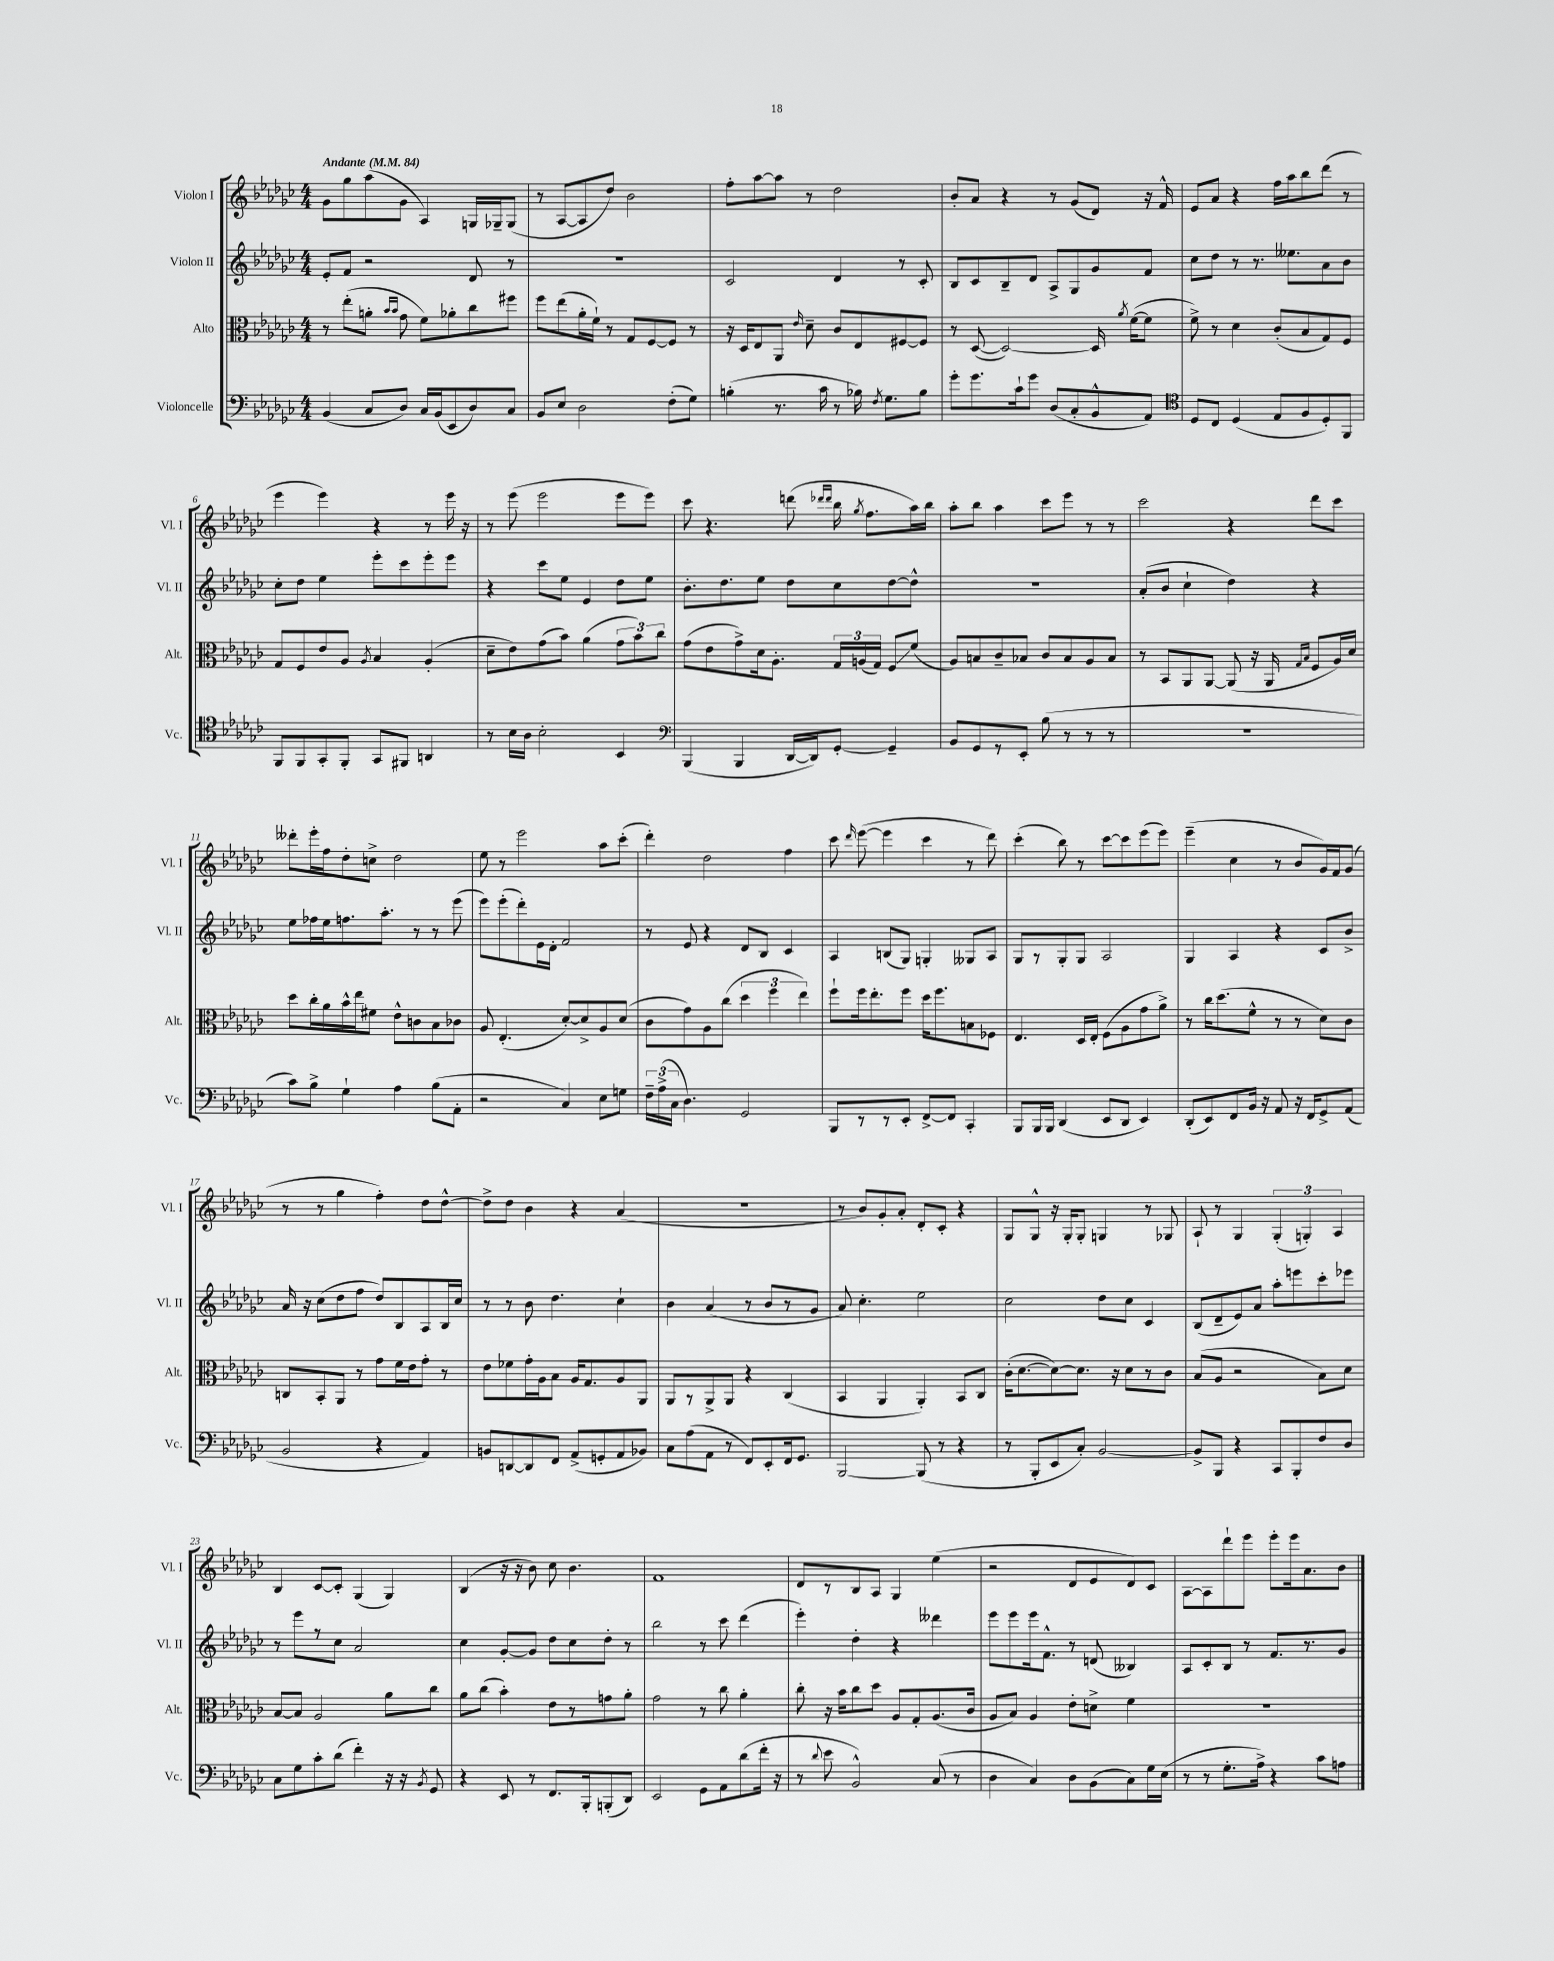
<<
\new StaffGroup <<
\new Staff = "s0" \with { instrumentName = "Violon I" shortInstrumentName = "Vl. I" } {
    \clef treble \key ges \major \numericTimeSignature \time 4/4 \tempo "Andante" 4 = 84
    \autoBeamOff ges'8[ ges''8 aes''8( ges'8] aes4) g16[ ges16-- ges8]( |
    r8 aes8[~ aes8 des''8]) bes'2 |
    f''8[-. aes''8~ aes''8] r8 des''2 |
    bes'8[-. aes'8] r4 r8 ges'8[( des'8]) r16 f'16-^ |
    ees'8[ aes'8] r4 f''16[ aes''16 bes''8 des'''8]( r8 |
    ees'''4 ees'''4) r4 r8 ees'''16 r16 |
    r8 ees'''8( ees'''2 ees'''8[ ees'''8]) |
    ces'''8 r4. d'''8( \grace { des'''16[ des'''16] } bes''16 \acciaccatura { ges''8 } f''8.[ aes''16) bes''16] |
    aes''8[-. bes''8] aes''4 ces'''8[ ees'''8] r8 r8 |
    ces'''2 r4 des'''8[ ces'''8] |
    deses'''8[-. ees'''16-. f''16 des''8-. c''8]-> des''2 |
    ees''8 r8 ees'''2 aes''8[ ces'''8]-.( |
    des'''4-.) des''2 f''4 |
    ces'''8 \grace { des'''16 } ees'''8~( ees'''4 ces'''4 r8 des'''8) |
    ces'''4-.( bes''8) r8 ces'''8[~ ces'''8 ees'''8( ees'''8]) |
    ees'''4--( ces''4 r8 bes'8[ ges'16) f'16 ges'8]( |
    r8 r8 ges''4 f''4-.) des''8[ des''8]~-^ |
    des''8[-> des''8] bes'4 r4 aes'4( |
    R1 |
    r8 bes'8[) ges'8-. aes'8]-. des'8[-. ces'8]-. r4 |
    ges8[ ges8]-^ r16 ges16[-. ges8]-. g4 r8 ges8 |
    aes8-! r8 ges4 \tuplet 3/2 { ges4-.( g4-.) aes4 } |
    bes4 ces'8[~ ces'8]-. ges4( ges4) |
    bes4( r16 r16 bes'8) ces''8 bes'4. |
    f'1 |
    des'8[ r8 bes8 aes8] ges4 ees''4( |
    r2 des'8[ ees'8 des'8) ces'8] |
    aes8[~ aes8 des'''8-! ees'''8] ees'''8[-. ees'''16 aes'8. bes'8] \bar "|." |
}
\new Staff = "s1" \with { instrumentName = "Violon II" shortInstrumentName = "Vl. II" } {
    \clef treble \key ges \major \numericTimeSignature \time 4/4
    \autoBeamOff ees'8[-. f'8] r2 des'8 r8 |
    R1 |
    ces'2 des'4 r8 ces'8-. |
    bes8[ ces'8 bes8-- des'8] aes8[-> ges8 ges'8 f'8] |
    ces''8[ des''8] r8 r8. eeses''8.[ aes'8 bes'8] |
    ces''8[-. des''8] ees''4 ees'''8[-. ces'''8 ees'''8-. ees'''8] |
    r4 ces'''8[ ees''8] ees'4 des''8[ ees''8] |
    bes'8.[-. des''8. ees''8] des''8[ ces''8 des''8~ des''8]-^ |
    R1 |
    aes'8[-.( bes'8] ces''4-! des''4) r4 |
    ees''8[ fes''16 ees''16 f''8. aes''8.]-. r8 r8 ees'''8( |
    ees'''8[) ees'''8-.( des'''8-.) ees'16 des'16]-. f'2 |
    r8 ees'8 r4 des'8[ bes8] ces'4 |
    aes4 b8[( ges8]) g4-. geses8[ aes8] |
    ges8[ r8 ges8-. ges8] aes2 |
    ges4 aes4 r4 ces'8[ bes'8]-> |
    aes'16 r16 ces''8[( des''8 f''8] des''8[) bes8 aes8 bes16 ces''16] |
    r8 r8 bes'8 des''4. ces''4-! |
    bes'4 aes'4( r8 bes'8[ r8 ges'8] |
    aes'8) ces''4.-. ees''2 |
    ces''2 des''8[ ces''8] ces'4 |
    bes8[( des'8-- ees'8) aes'8] aes''8[-. e'''8 ces'''8-. ees'''8] |
    r8 ees'''8[ r8 ces''8] aes'2 |
    ces''4 ges'8[~-. ges'8] des''8[ ces''8 des''8]-. r8 |
    bes''2 r8 ces'''8 des'''4( |
    ees'''4-.) des''4-. r4 deses'''4 |
    ees'''8[ ees'''8 ees'''16 f'8.]-^ r8 d'8( beses4) |
    aes8[ ces'8-. bes8] r8 f'8.[ r8. ges'8] \bar "|." |
}
\new Staff = "s2" \with { instrumentName = "Alto" shortInstrumentName = "Alt." } {
    \clef alto \key ges \major \numericTimeSignature \time 4/4
    \autoBeamOff r8 ees''8[-.( a'8]-. \grace { bes'16[ bes'16] } ges'8 f'8[) aes'8-. ces''8 fis''8] |
    f''8[ ees''8( aes'16-. f'16]-!) r8 ges8[ f8~ f8] r8 |
    r16 des16[ ees8 aes,8] \grace { ees'16 } des'8-- ces'8[ ees8 fis8~ fis8] |
    r8 des8~( des2~) des16 \acciaccatura { aes'8 } f'16[~( f'8] |
    f'8->) r8 des'4 ces'8[-.( bes8 ges8) f8] |
    ges8[ f8 ees'8 aes8] \acciaccatura { aes8 } bes4 aes4-.( |
    des'8[-- ees'8) ges'8( bes'8]) aes'4( \tuplet 3/2 { ges'8[ bes'8) ces''8] } |
    ges'8[( ees'8 ges'8->) des'16 aes8.]-. \tuplet 3/2 { ges16[ a16( ges16]) } f8[\glissando f'8]( |
    aes8[) b8 ces'8-- bes8] ces'8[ bes8 aes8 bes8] |
    r8 bes,8[ aes,8 aes,8]~ aes,8( r16 aes,16 \grace { ges16[ bes16] } f8[ aes16) des'16] |
    des''8[ ces''16-. aes'16 bes'16-^ ees''16 fis'8] ees'8[-^ c'8 bes8 ces'8] |
    aes8 ees4.-.( des'8[~-.) des'8-> aes8 des'8]( |
    ces'8[ ges'8) aes8 ces''8]( \tuplet 3/2 { des''4 f''4 ees''4) } |
    f''8[-! f''16 ees''8.-. f''8] des''16[ f''8. b8 fes8] |
    ees4. des16[ ees16]-. f8[( aes8 ges'8 aes'8]->) |
    r8 ces''16[ des''8.( f'8]-^ r8 r8 des'8[) ces'8] |
    c8[ bes,8-. aes,8] r8 ges'8[ f'16 ees'16 ges'8]-. r8 |
    ees'8[ fes'8 ges'16-. aes16 bes8] aes16[ ges8. aes8 aes,8] |
    aes,8[ r8 aes,8-> aes,8] r4 ces4( |
    bes,4 aes,4 aes,4-.) bes,8[ ces8] |
    ces'16[-.( des'8.~ des'8~) des'8.] r16 des'8[ r8 ces'8] |
    bes8[( aes8] r2 bes8[) des'8] |
    bes8[~ bes8] aes2 aes'8[ ces''8] |
    aes'8[ ces''8]( bes'4-.) ees'8[ r8 g'8 aes'8]-. |
    ges'2 r8 ces''8 aes'4-. |
    ces''8-. r16 bes'16[ ces''8 des''8] aes8[ ges8-. aes8.( ces'16] |
    aes8[ bes8]) aes4 ees'8[-. d'8]-> f'4 |
    r1 \bar "|." |
}
\new Staff = "s3" \with { instrumentName = "Violoncelle" shortInstrumentName = "Vc." } {
    \clef bass \key ges \major \numericTimeSignature \time 4/4
    \autoBeamOff bes,4( ces8[ des8]) ces16[ bes,16( ees,8 des8) ces8] |
    bes,8[ ees8] des2 f8[-.( ges8]) |
    b4-.( r8. ces'16 r8 bes16) \acciaccatura { f8 } ges8.[ bes8] |
    ges'8[-. ges'8. ces'16-! ges'8] des8[( ces8-. bes,8-^ aes,8]) |
    \clef tenor des8[ ces8] des4( ees8[ f8 des8-.) f,8] |
    f,8[ f,8 ges,8-. f,8]-. ges,8[ fis,8] a,4 |
    r8 bes16[ aes16] bes2-. bes,4 |
    \clef bass bes,,4( bes,,4 des,16[~ des,16) ges,8]~-. ges,4-- |
    bes,8[ ges,8 r8 ees,8]-. bes8( r8 r8 r8 |
    R1 |
    ces'8[) bes8]-> ges4-! aes4 bes8[( aes,8]-. |
    r2 ces4) ees8[ g8] |
    \tuplet 3/2 { f16[-- aes16->( ces16] } des4.) ges,2 |
    bes,,8[ r8 r8 ees,8]-. f,8[~-> f,8] ces,4-. |
    bes,,8[ bes,,16 bes,,16] des,4( ees,8[ des,8] ees,4) |
    des,8[-.( ees,8) f,8 bes,16] r16 aes,8 r16 f,16[ ges,8-> aes,8]( |
    bes,2 r4 aes,4) |
    b,8[ d,8~ d,8 f,8] aes,8[->( g,8-. aes,8 bes,8]) |
    ces8[ aes8( aes,8] r8 f,8[) ees,8-. f,16 ges,8.] |
    bes,,2~ bes,,8( r8 r4 |
    r8 bes,,8[-. ees,8 ces8]-.) bes,2~ |
    bes,8[-> bes,,8] r4 ces,8[ bes,,8-. f8 des8] |
    ces8[ ges8 ces'8-. des'8]( f'4-.) r16 r16 \acciaccatura { bes,8 } ges,8 |
    r4 ees,8 r8 f,8.[ bes,,16-. b,,8-.( des,8]) |
    ees,2 ges,8[ aes,8 des'8( f'16]-. r16 |
    r8 \appoggiatura { des'8 } ees'8 bes,2-^) ces8( r8 |
    des4 ces4) des8[ bes,8( ces8) ges16 ees16]( |
    r8 r8 ges8.[-. aes16]->) r4 ces'8[ a8] \bar "|." |
}
>>
>>
